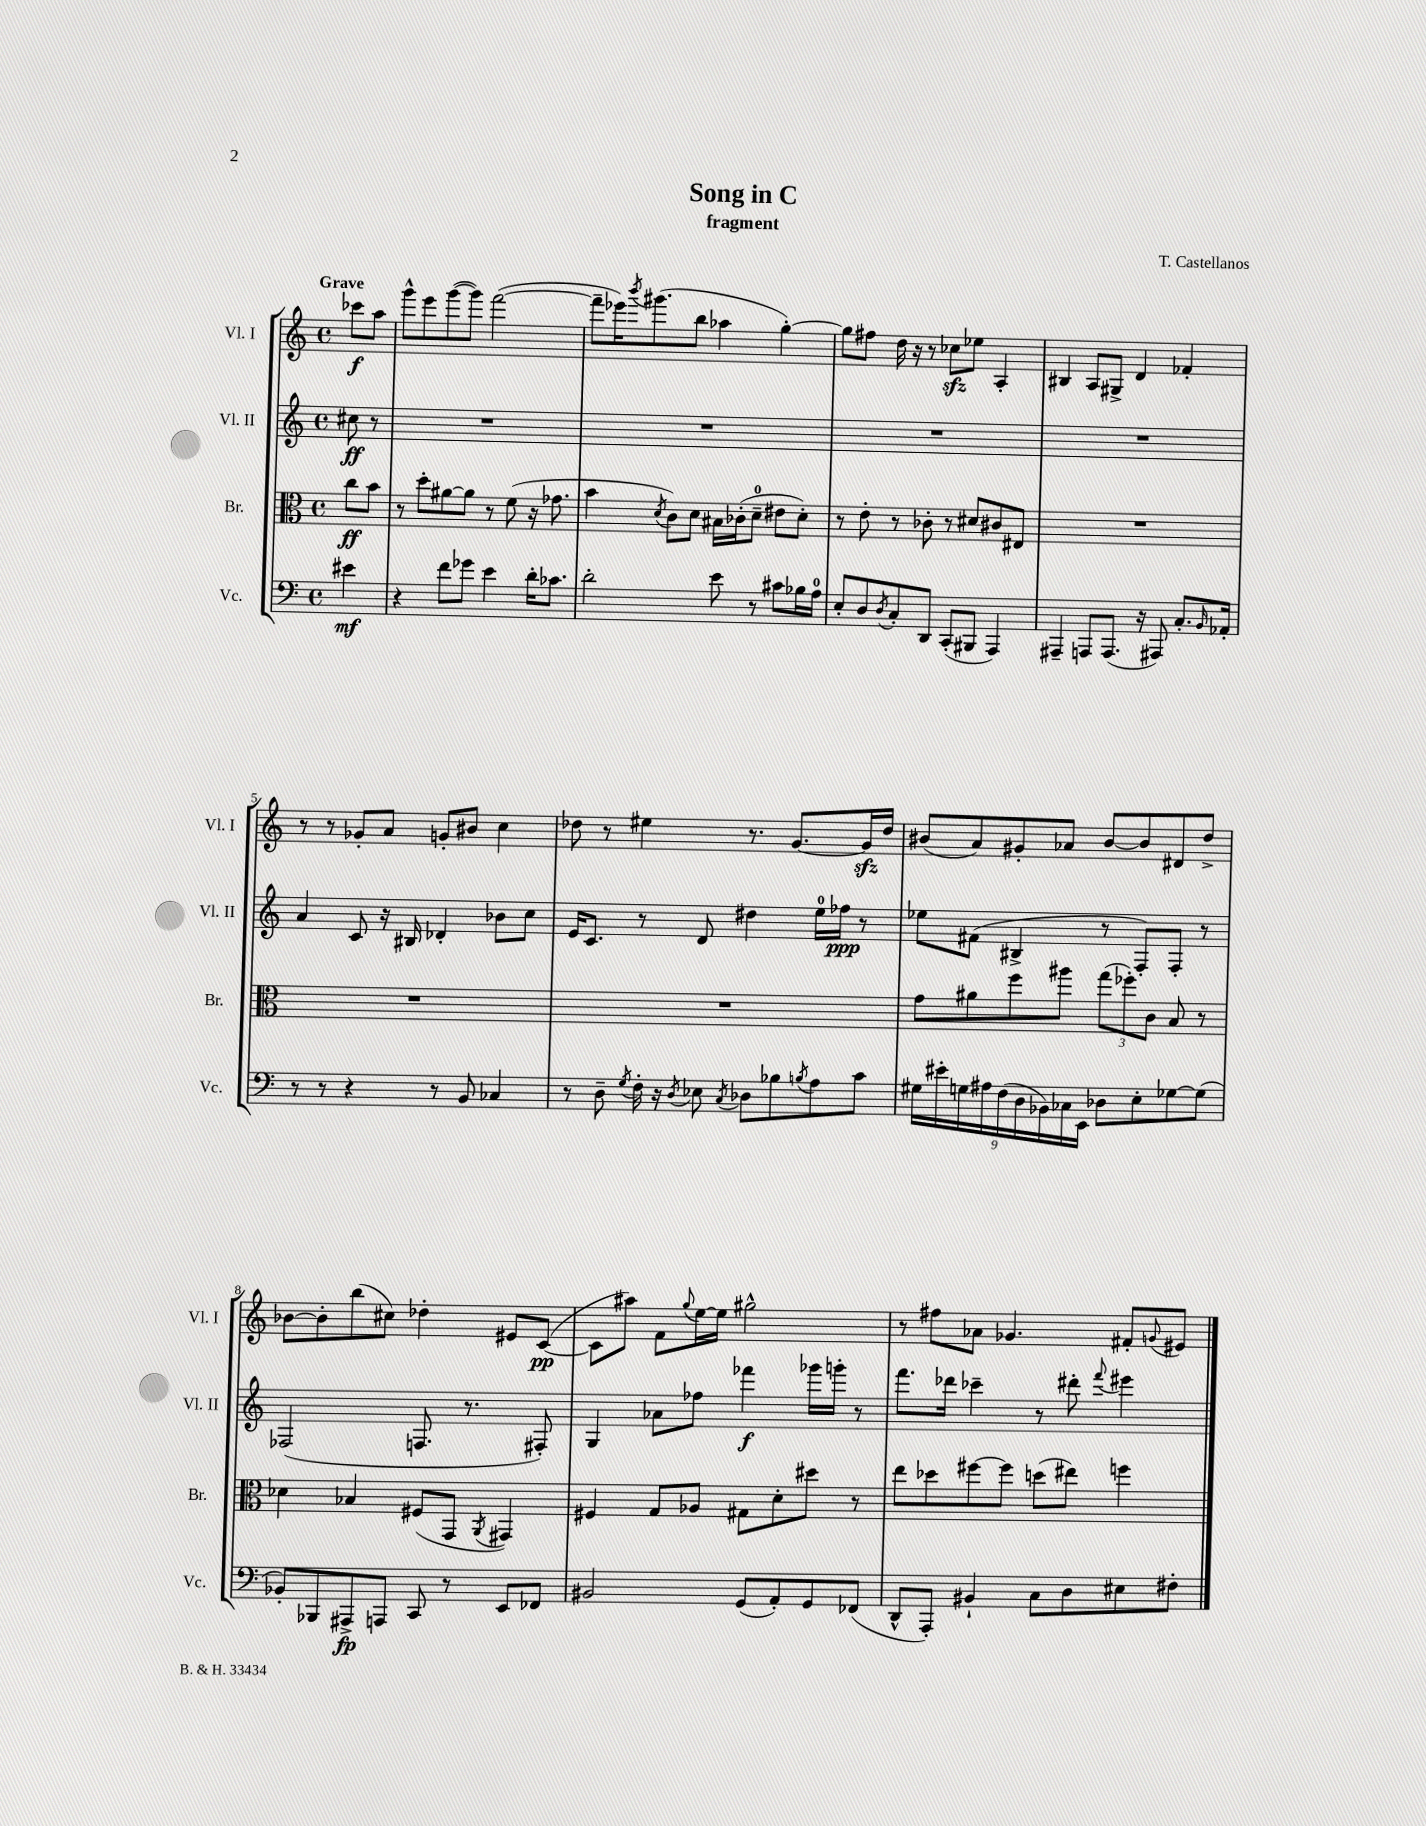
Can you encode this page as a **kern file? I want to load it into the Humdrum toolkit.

**kern	**kern	**kern	**kern
*staff4	*staff3	*staff2	*staff1
*clefF4	*clefC3	*clefG2	*clefG2
*k[]	*k[]	*k[]	*k[]
*M4/4	*M4/4	*M4/4	*M4/4
*met(c)	*met(c)	*met(c)	*met(c)
4e#\	8cc\L	8cc#\	8ccc-\L
.	8b\J	8r	8aa\J
=	=	=	=
4r	8r	1r	8ggg^^\L
.	8dd'\L	.	8eee\
8f\L	[8a#\	.	([8ggg\
8g-\J	8a#\]J	.	8ggg\]J)
4e\	8r	.	([2fff\
.	(8f\	.	.
16d'\LK	16r	.	.
8.c-\J	8.g-\	.	.
=	=	=	=
2d'\	4b\	1r	8fff~\]L
.	.	.	16eee-\K)
.	.	.	8qbbb/
.	.	.	(8.ggg#\
.	8qd/	.	.
.	8c\L)	.	.
.	8d\J	.	8bb\J
8e\	16B#\LL	.	4aa-\
.	(16c-'\J	.	.
8r	8d~\J	.	.
8c#\L	8e#\L	.	[4gg'\)
16B-\L	8d'\J)	.	.
16A\JJ	.	.	.
=	=	=	=
8E'/L	8r	1r	8gg\]L
8D/	8e'\	.	8ff#\J
8qD/	.	.	.
8C'/	8r	.	16dd\
.	.	.	16r
8DD/J	8c-'\	.	8r
(8CC'/L	8r	.	8cc-\L
8BBB#/J	8d#/L	.	8ee-\J
4AAA/)	8c#/	.	4A'/
.	8E#/J	.	.
=	=	=	=
4AAA#~/	1r	1r	4B#/
8AAA/L	.	.	8A/L
(8.AAA/J	.	.	8G#^/J
.	.	.	4d/
16r	.	.	.
8AAA#/)	.	.	.
8.C'/L	.	.	4f-'/
16qqBB/	.	.	.
16AA-'/Jk	.	.	.
=	=	=	=
8r	1r	4a/	8r
8r	.	.	8r
4r	.	8c/	8g-'/L
.	.	16r	8a/J
.	.	16B#/	.
8r	.	4d-'/	8g'/L
8BB/	.	.	8b#/J
4C-/	.	8b-\L	4cc\
.	.	8cc\J	.
=	=	=	=
8r	1r	16e/LK	8dd-\
.	.	8.c/J	.
8D~\	.	.	8r
8qG/	.	.	.
16F'\	.	8r	4ee#\
16r	.	.	.
8qD/	.	.	.
8E-\	.	8d/	.
8qC/	.	.	.
8D-\L	.	4dd#\	8.r
8B-\	.	.	.
.	.	.	[8.g/L
8qB/	.	.	.
8A\	.	16ee\LL	.
.	.	16ff-\JJ	.
8c\J	.	8r	16g/]L
.	.	.	16dd-/JJ
=	=	=	=
18G#\LL	8g\L	8ee-\L	(8b#/L
18e#'\	.	.	.
18G\	.	.	.
.	8a#\	(8f#\J	8a/)
18A#\	.	.	.
(18F\	.	.	.
.	8ff\	4B#^/	8g#'/
18D\	.	.	.
18BB-\)	.	.	.
.	8aa#\J	.	8a-/J
18C-\	.	.	.
18EE\JJ	.	.	.
8D-\L	(12gg\L	8r	[8b#/L
.	12ff-'\)	.	.
8E'\	.	8F'/L)	8b#/]
.	12c\J	.	.
[8G-\	8B/	8F'/J	8d#/
(8G-\]J	8r	8r	8dd^/J
=	=	=	=
8BB-'/L)	4d-\	(2F-/	[8b-\L
8BBB-/	.	.	8b-'\]
8AAA#^/	4B-/	.	(8bb\
8AAA/J	.	.	8cc#\J)
8CC/	(8F#/L	8.F/	4dd-'\
8r	8GG/J	.	.
.	.	8.r	.
.	8qAA/	.	.
8EE/L	4GG#/)	.	8e#/L
8FF-/J	.	8F#'/)	([8c/J
=	=	=	=
2BB#/	4F#/	4G/	8c\]L
.	.	.	8aa#\J)
.	8G/L	8a-\L	8f\L
.	.	.	8qqgg/
.	8A-/J	8ff-\J	[16ee\L
.	.	.	16ee\]JJ
(8GG/L	8G#\L	4fff-\	2gg#^^\
8AA'/)	8d'\	.	.
8GG/	8dd#\J	16ggg-\LL	.
.	.	16ggg'\JJ	.
(8FF-/J	8r	8r	.
=	=	=	=
8DD^^/L	8ee\L	8.fff\L	8r
8AAA'/J)	8dd-\	.	8ff#\L
.	.	16ddd-\Jk	.
4BB#`/	[8ff#\	4ccc-~\	8a-\J
.	8ff#\]J	.	4.g-/
8C\L	(8dd\L	8r	.
8D\	8ee#\J)	8ddd#'\	.
.	.	8qqfff/	.
8E#\	4ff\	4eee#\	8f#'/L
.	.	.	8qqg/
8F#'\J	.	.	8e#/J
==	==	==	==
*-	*-	*-	*-
